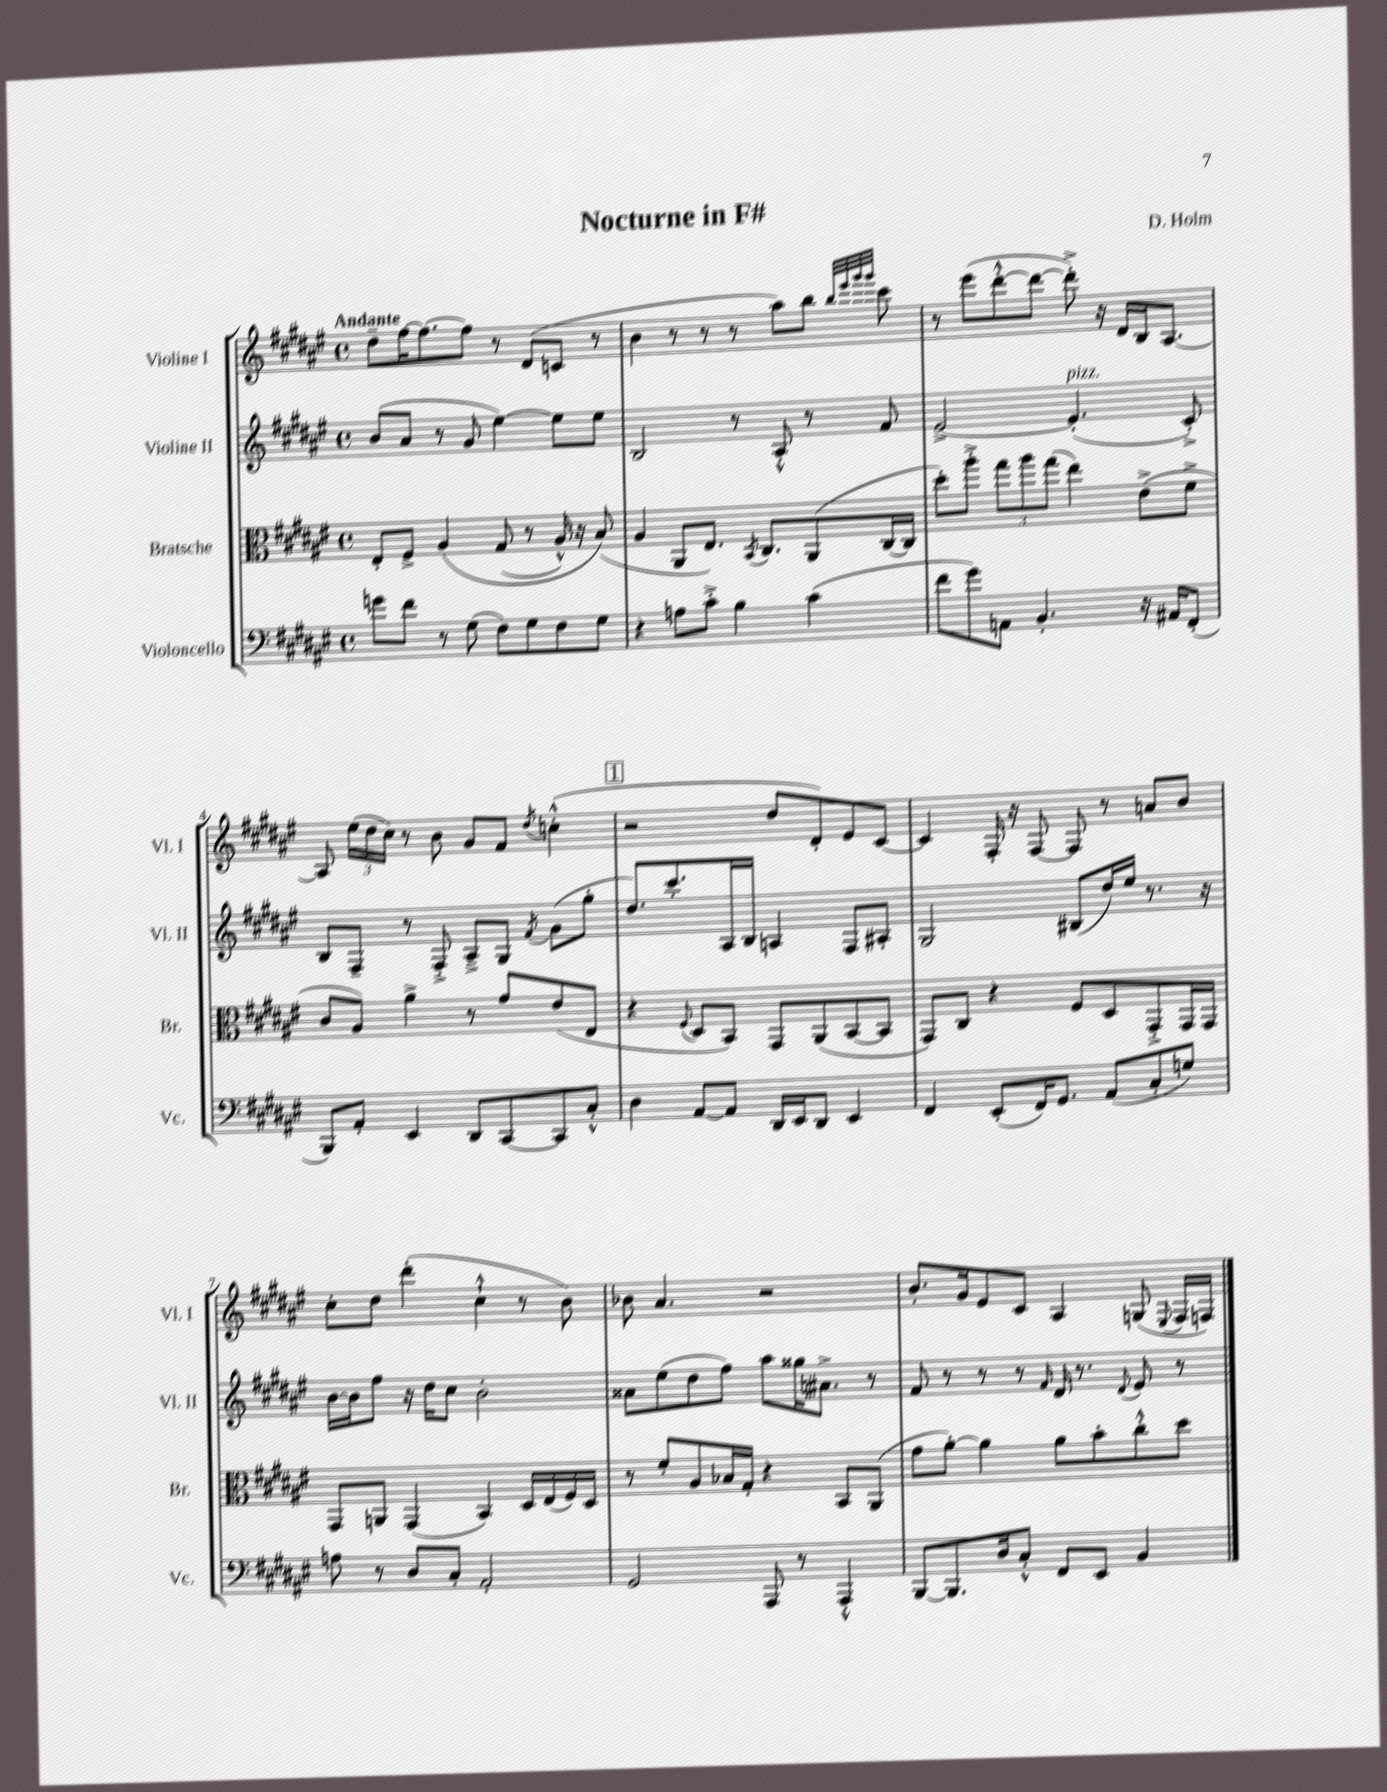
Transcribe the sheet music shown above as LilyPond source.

\header { title = "Nocturne in F#" composer = "D. Holm" }
<<
\new StaffGroup <<
\new Staff = "s0" \with { instrumentName = "Violine I" shortInstrumentName = "Vl. I" } {
    \clef treble \key fis \major \defaultTimeSignature \time 4/4 \tempo "Andante"
    \autoBeamOff dis''8[-- fis''16~ fis''8.~ fis''8] r8 dis'8[( c'8] r8 |
    b'4 r8 r8 r8 ais''8[) b''8] \grace { b''32[ eis'''32 gis'''32 gis'''32] } cis'''8 |
    r8 eis'''8[( dis'''8~-.-^ dis'''8]~ dis'''8-.->) r16 dis'16[ b16 ais8.]~ |
    ais8 \tuplet 3/2 { eis''16[( dis''16 cis''16]) } r8 b'8 gis'8[ fis'8] \acciaccatura { dis''8 } c''4-.-^( |
    \mark \markup { \box "1" } r2 dis''8[ dis'8-.) eis'8 cis'8]~ |
    cis'4 fis16-. r16 fis8~ fis8 r8 a'8[ b'8] |
    cis''8[-. dis''8] dis'''4-.( cis''4-!-^ r8 b'8) |
    bes'8 ais'4. r2 |
    b'8.[-. gis'16 eis'8 cis'8] ais4 g8( \appoggiatura { eis8 } fis16[ f16]) \bar "|." |
}
\new Staff = "s1" \with { instrumentName = "Violine II" shortInstrumentName = "Vl. II" } {
    \clef treble \key fis \major \defaultTimeSignature \time 4/4
    \autoBeamOff b'8[( ais'8] r8 gis'8 eis''4~) eis''8[ eis''8] |
    b2 r8 ais8-.-^ r8 fis'8 |
    eis'2~-> eis'4.-.^\markup { \italic "pizz." }( cis'8-.->) |
    b8[ fis8]-- r8 fis8-.-> ais8[---> gis8] \acciaccatura { fis'8 } gis'8[( gis''8]-. |
    \mark \markup { \box "1" } dis''8.[) cis'''8.-. ais16 b16] a4 fis8[ ais8]-. |
    gis2 bis8[( dis''16) eis''16] r8. r16 |
    b'16[~ b'16 fis''8] r16 dis''16[ cis''8] b'2-. |
    aisis'8[ eis''8( dis''8 fis''8]) ais''8[ gisis''16 ais'8.]-> r8 |
    fis'8 r8 r8 r8 \grace { fis'16 } dis'16 r8. \appoggiatura { dis'8 } eis'8 r8 \bar "|." |
}
\new Staff = "s2" \with { instrumentName = "Bratsche" shortInstrumentName = "Br." } {
    \clef alto \key fis \major \defaultTimeSignature \time 4/4
    \autoBeamOff eis8[-. fis8]-> ais4\( gis8( r8 ais16-^) r16 b8(\) |
    ais4 ais,8[ eis8.]) \acciaccatura { b,8 } cis8.[ ais,8( cis16~ cis16] |
    dis''8[-.) ais''8]-.-> \tuplet 3/2 { gis''8[ ais''8 gis''8]( } eis''4) eis'8[->( fis'8]-> |
    cis'8[ ais8]) ais'4-> r8 gis'8[ eis'8( eis8] |
    \mark \markup { \box "1" } r4 \appoggiatura { fis8 } dis8[ b,8]) gis,8[ ais,8( b,8~ b,8] |
    gis,8[) cis8] r4 fis8[ dis8 gis,8-.-> gis,16 gis,16] |
    gis,8[ a,8] gis,4( b,4) dis16[ eis16( fis16) dis16] |
    r8 fis'8[-. ais8 bes16 gis16]-. r4 b,8[ ais,8]( |
    gis'8[ ais'8]~-.) ais'4 ais'8[ b'8-. cis''8-.-^ dis''8] \bar "|." |
}
\new Staff = "s3" \with { instrumentName = "Violoncello" shortInstrumentName = "Vc." } {
    \clef bass \key fis \major \defaultTimeSignature \time 4/4
    \autoBeamOff g'8[ fis'8] r8 gis8( fis8[) gis8 fis8 gis8] |
    r4 a8[ cis'8]-.-> b4 cis'4( |
    fis'8[ gis'8) a,8] b,4.-. r16 ais,16[ fis,8]-.( |
    b,,8[) ais,8]-. eis,4 dis,8[ cis,8~ cis,8 cis8]-.-^ |
    \mark \markup { \box "1" } dis4 ais,8[~ ais,8] dis,16[ eis,16 dis,8] eis,4 |
    fis,4 eis,8[-.( fis,16) gis,8.] ais,8[( cis8-. g8]) |
    a8 r8 dis8[ cis8]-. ais,2-. |
    gis,2 ais,,8 r8 ais,,4-.-^ |
    b,,8[~ b,,8. dis16 cis8]-.-^ fis,8[ eis,8] b,4 \bar "|." |
}
>>
>>
